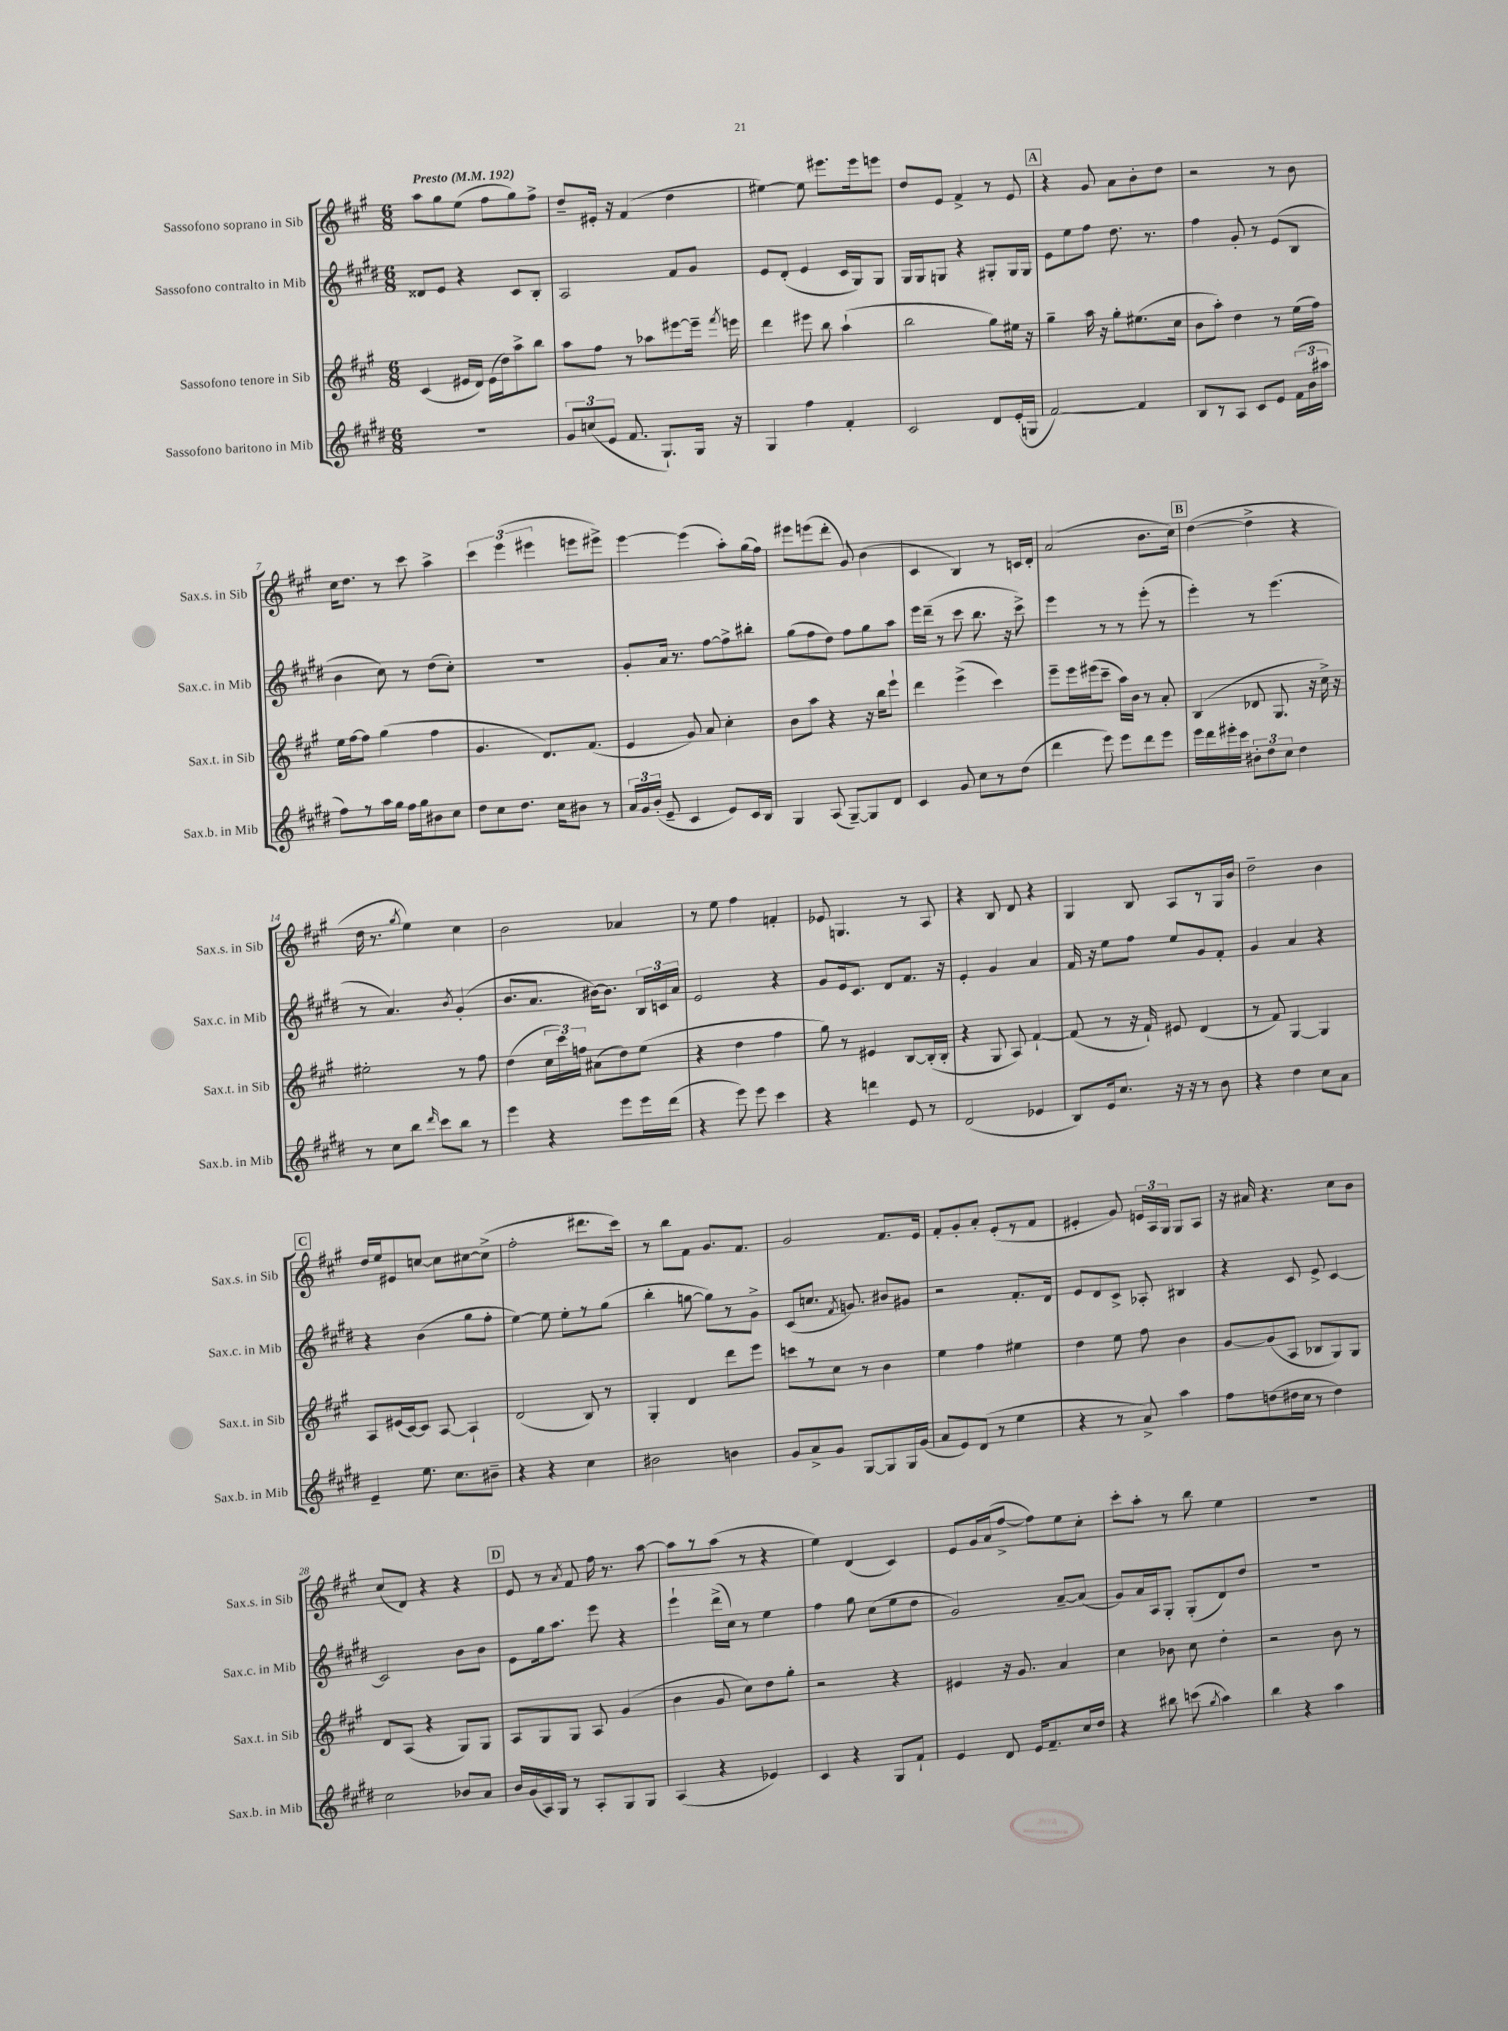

**kern	**kern	**kern	**kern
*part4	*part3	*part2	*part1
*staff4	*staff3	*staff2	*staff1
*I"Sassofono baritono in Mib	*I"Sassofono tenore in Sib	*I"Sassofono contralto in Mib	*I"Sassofono soprano in Sib
*I'Sax.b. in Mib	*I'Sax.t. in Sib	*I'Sax.c. in Mib	*I'Sax.s. in Sib
*clefG2	*clefG2	*clefG2	*clefG2
*k[f#c#g#d#]	*k[f#c#g#]	*k[f#c#g#d#]	*k[f#c#g#]
*M6/8	*M6/8	*M6/8	*M6/8
*MM192	*MM192	*MM192	*MM192
=1	=1	=1	=1
!	!	!	!LO:TX:a:B:t=Presto
2.r	(4c#/	8d##X/L	8aa\L
.	.	8e/J	8gg#\
.	16e#X/LL	4r	(8ee\J
.	16d/JJ)	.	.
.	(16e#\LL	.	8ff#\L
.	16dd\J)	.	.
.	8aa^\	8c#/L	8gg#\)
.	8bb\J	8B'/J	8ff#^\J
=2	=2	=2	=2
12g#/L	8aa\L	2A/	8dd~/L
(12ccn/	.	.	.
.	8ff#\J	.	16e#X'/Jk
12e/J	.	.	.
.	.	.	16r
8.f#/	8r	.	(4f#/
.	8aa-X\L	.	.
8.G#`/L)	.	.	.
.	[8eee#X\	8f#/L	4dd\
16G#/Jk	16eee#~\Jk]	8g#/J	.
.	8qfff#/	.	.
16r	16eeen\	.	.
=3	=3	=3	=3
4G#/	4ddd\	8e/L	[4ee#X\)
.	.	(8d#'/J	.
4ff#\	8eee#X\	4e/	8ee#\]
.	8bb\	.	8.eee#X\L
4f#'/	(4aa`\	16c#/LL	.
.	.	16G#/J)	16eee#\k
.	.	8G#/J	8eeen\J
=4	=4	=4	=4
2c#/	2bb\	16G#/LL	8dd/L
.	.	16G#/J	.
.	.	8Gn/J	8e/J
.	.	4r	4f#^/
8d#/L	8gg#\L)	8G#X'/L	8r
(16e'/L	16ee#X\Jk	16G#/L	8e/
16Gn/JJ	16r	16G#/JJ	.
!!LO:REH:place=s1:t=A
=5	=5	=5	=5
[2f#/)	4gg#~\	8e\L	4r
.	.	8ee\	.
.	16aa\	8ff#\J	8g#/
.	16r	.	.
.	8gg#'\L	8.dd#\	8a\L
4f#/]	(8.ee#X\	.	8b'\
.	.	8.r	.
.	.	.	8dd\J
.	16cc#\Jk	.	.
=6	=6	=6	=6
8B/L	8b\L	4ff#\	2r
8r	8aa'\J)	.	.
8A/J	4dd\	8g#'/	.
8c#/L	.	8r	.
8e/J	8r	(8e/L	8r
(24f#\LL	(16ee\LL	8B/J	8b\
24b\	.	.	.
.	16ff#\JJ)	.	.
24aa#X\JJ	.	.	.
!!LO:LB:g=z
=7	=7	=7	=7
8ff#\L)	16ee\LL	4b\	16cc#\KL
.	[16ff#\J	.	8.dd\J
8r	8ff#\J]	.	.
16aa\L	(4gg#\	8cc#\)	8r
16gg#\JJ	.	.	.
16ff#\LL	.	8r	8ccc#\
16gg#\J	.	.	.
8b#X\	4ff#\	(8dd#\L	4aa^\
8cc#\J	.	8cc#'\J)	.
=8	=8	=8	=8
8dd#\L	4.g#/	2.r	6ccc#\
8cc#\	.	.	.
.	.	.	(6eee\
8.dd#\J	.	.	.
.	.	.	6eee#X\
.	8.d/L)	.	.
16cc#\KL	.	.	.
8b#X\J	.	.	8eeen\L
.	(8.f#/J	.	.
8r	.	.	8eee#X^\J)
=9	=9	=9	=9
24a/LL	4e/	8g#'/L	[4eee\
24g#/	.	.	.
(24b'/JJ	.	.	.
8e~/	.	16a/Jk	.
.	.	8.r	.
4c#/	8g#/)	.	(4eee\]
.	8a/	[8ff#\L	.
8e/L)	4cc#'\	8ff#^\]	8aa'\L)
16c#/L	.	8bb#X'\J	(16gg#\L
16B/JJ	.	.	16ff#\JJ)
=10	=10	=10	=10
4G#/	8b\L	(8gg#\L	8eee#X\L
.	8aa\J	8ff#\	(8eeen\
(8A/	4r	8dd#\J)	8ddd'\J
[8G#~/L)	.	8ff#\L	8g#/)
8G#/]	16r	8gg#\	(4b\
.	16bb\KL	.	.
8d#/J	8eee`\J	8aa\J	.
=11	=11	=11	=11
4c#/	4ddd\	16eee\LL	4c#/
.	.	(16ddd#~\JJ	.
.	.	8r	.
8g#/	(4eee^\	8ccc#\	4B/)
8cc#\L	.	8.bb\	.
8r	4ccc#\)	.	8r
.	.	16r	.
(8dd#\J	.	8ccc#^\)	16cn/LL
.	.	.	16d'/JJ
=12	=12	=12	=12
4ddd#\	8eee~\L	4eee\	(2a/
.	16eee\L	.	.
.	(16eee#X\J	.	.
8eee\)	8ccc#~\J	8r	.
8eee\L	16aa\LL)	8r	.
.	16b\JJ	.	.
8ddd#\	8r	(8eee'\	8.b\L
8eee\J	8a'/	8r	.
.	.	.	16cc#\Jk)
!!LO:REH:place=s1:t=B
=13	=13	=13	=13
16eee\LL	(4B/	4eee'\)	([4dd\
16ddd#\	.	.	.
16eee#X'\	.	.	.
16ccc#\JJ	.	.	.
12b#X'\L	8d-X/	8r	4dd^\]
12dd#\	.	.	.
.	8.G#/	(4.eee\	.
12cc#\J	.	.	.
4dd#\	.	.	4r
.	16r	.	.
.	16cc#^\)	.	.
.	16r	.	.
!!LO:LB:g=z
=14	=14	=14	=14
8r	2ee#X'\	8r	16dd\
.	.	.	8.r
8cc#\L	.	4.a/)	.
.	.	.	8qgg#/
8bb\J	.	.	4ee\)
16qqddd#/	.	.	.
8ccc#\L	.	.	.
.	.	8qb/	.
8bb\J	8r	(4g#'/	4cc#\
8r	8ff#\	.	.
=15	=15	=15	=15
4eee\	(4dd\	8.b/L	2b\
.	.	8.a/J	.
4r	24cc#\LL	.	.
.	24ccc#\)	.	.
.	24ffn\JJ	.	.
.	(8a#X\L	[16b#X\KL)	.
.	.	8.b#\J]	.
8eee\L	8dd\)	.	4a-X/
16eee\L	(8ee\J	24B/LL	.
.	.	24cn/	.
(16ddd#\JJ	.	.	.
.	.	24a/JJ	.
=16	=16	=16	=16
4r	4r	2e/	8r
.	.	.	8ee\
8eee\)	4dd\	.	4ff#\
8eee\	.	.	.
4ccc#\	4ff#\	4r	4fn'/
=17	=17	=17	=17
4r	8gg#\)	8g#/L	8e-X/
.	8r	16e/k	4.Gn/
.	.	8.c#/J	.
4dddn\	4e#X/	.	.
.	.	8d#/L	.
8e/	[8B/L	8.f#/J	8r
8r	(16B'/L]	.	8A/
.	16B'/JJ	16r	.
=18	=18	=18	=18
(2d#/	4r	4e'/	4r
.	8G#/	4g#/	8B/
.	8A/)	.	8d/
4e-X/	[4f#`/	4a/	4r
=19	=19	=19	=19
8B/L)	(8f#/]	16f#/	4G#/
.	.	16r	.
16e/k	8r	8ee\L	.
8.cc#/J	.	.	.
.	16r	8ff#\J	8B/
.	16f#`/)	.	.
16r	8e#X/	8ee/L	8A/L
16r	.	.	.
8r	(4d/	8g#/	8r
8b\	.	8f#'/J	16G#/L
.	.	.	16b/JJ
=20	=20	=20	=20
4r	8r	4g#/	2dd~\
.	8f#/)	.	.
4dd#\	[4G#/	4a/	.
8cc#\L	4G#/]	4r	4b\
8a\J	.	.	.
!!LO:LB:g=z
!!LO:REH:place=s1:t=C
=21	=21	=21	=21
4e~/	8A/L	4r	16dd/LL
.	.	.	16ee/J
.	(16e#X/L	.	8e#X/
.	[16c#/J)	.	.
8.ee\	8c#/J]	(4b\	[8ccn/J
.	[8A/	.	8cc\L]
8.cc#\L	.	.	.
.	4A`/]	8gg#\L	[8cc#X\
8b#X~\J	.	8ff#'\J	(8cc#^\J]
=22	=22	=22	=22
4r	(2d/	[4ee\)	2ff#'\
4r	.	8ee\]	.
.	.	8ee'\L	.
4cc#\	8B/)	8r	8.ddd#X\L
.	8r	(8gg#\J	.
.	.	.	16ccc#\Jk)
=23	=23	=23	=23
2b#X\	4G#'/	4bb'\	8r
.	.	.	8bb\L
.	4d/	[8ggn\	8f#\J
.	.	8gg\L])	8.g#/L
4bn\	8ddd\L	8r	.
.	.	.	8.f#/J
.	8eee\J	8g#^\J	.
=24	=24	=24	=24
8g#/L	8cccn\L	(8c#/L	2g#/
8a^/	8r	8.ccn/J	.
8g#/J	8cc#\J	.	.
.	.	8qf#/	.
.	.	8.gn/)	.
[8G#/L	8r	.	.
8G#/]	4b\	8b#X/L	8.f#/L
16G#/L	.	8g#X/J	.
(16g#/JJ	.	.	16e/Jk
=25	=25	=25	=25
8a/L	4ee\	2r	8f#'/L
8e/)	.	.	8g#'/
(8d#/J	4ff#\	.	8a'/J
8r	.	.	(8e'/L
4ee\	4ee#X\	8.f#'/L	8r
.	.	.	8f#/J
.	.	16d#/Jk	.
=26	=26	=26	=26
4r	4dd\	8e/L	4e#X'/
.	.	8d#/	.
8r	8ee\	8c#^/J	8g#/)
8a^/)	8ff#\	8A-X'/	24en/LL
.	.	.	24A/
.	.	.	24G#/JJ
4aa\	4b\	4B#X/	8G#/L
.	.	.	8A/J
=27	=27	=27	=27
8ff#\L	[8g#/L	4r	16r
.	.	.	16a#X/
(8ddn\	(8g#/]	.	4.r
16dd#X\L	8A/J	8c#/	.
16cc#\JJ	.	.	.
8r	8B-X/L	8e^/	.
4dd#\)	8G#/)	[4c#/	8cc#\L
.	8G#/J	.	8b\J
!!LO:LB:g=z
=28	=28	=28	=28
2cc#\	8d/L	2c#/]	(8cc#/L
.	(8A/J	.	8d/J)
.	4r	.	4r
8b-X/L	8G#/L)	8b\L	4r
8a/J	8G#/J	8b\J	.
!!LO:REH:place=s1:t=D
=29	=29	=29	=29
16b/LL	8A/L	8e\L	8e/
(16g#/	.	.	.
16A/)	8G#/	16gg#\k	8r
16G#/JJ	.	8.aa\J	.
.	.	.	8qa/
8r	8G#/J	.	8f#/
8A'/L	8A/	8eee\	16ff#\
.	.	.	8.r
8G#/	(4g#/	4r	.
8G#/J	.	.	[8aa\
=30	=30	=30	=30
(4A/	4b\	4eee`\	8aa\L]
.	.	.	8r
4r	8g#/	(16ddd#^\LL	(8aa\J
.	.	16cc#\JJ)	.
.	8cc#\L)	8r	8r
4e-X/)	8dd\	4ee\	4r
.	8gg#'\J	.	.
=31	=31	=31	=31
4c#/	2r	4ff#\	4ee\)
4r	.	8gg#\	(4d/
.	.	(8cc#\L	.
8G#/L	4r	8ee\	4c#/)
8f#`/J	.	8dd#\J	.
=32	=32	=32	=32
4e/	4e#X/	2g#/)	8e/L
.	.	.	16g#/L
.	.	.	(16a/J
8d#/	16r	.	[8ff#^/J
.	8.g#/	.	.
16e/KL	.	.	8ff#\L])
8.f#~/	.	.	.
.	4a/	[8a~/L	8ee\
16cc#/L	.	(8a/J]	8cc#'\J
16dd#/JJ	.	.	.
=33	=33	=33	=33
4r	4cc#\	8g#/L)	8ccc#'\L
.	.	16a/L	8aa'\J
.	.	16A/J	.
8bb#X\	8b-X\	8G#'/J	8r
(8cccn\	8cc#\	(8G#'/L	8bb\
8qgg#/	.	.	.
4aa\)	4dd'\	8d#/)	4ee\
.	.	8dd#/J	.
=34	=34	=34	=34
4bb\	2r	2.r	2.r
4r	.	.	.
4aa\	8b\	.	.
.	8r	.	.
==	==	==	==
*-	*-	*-	*-
